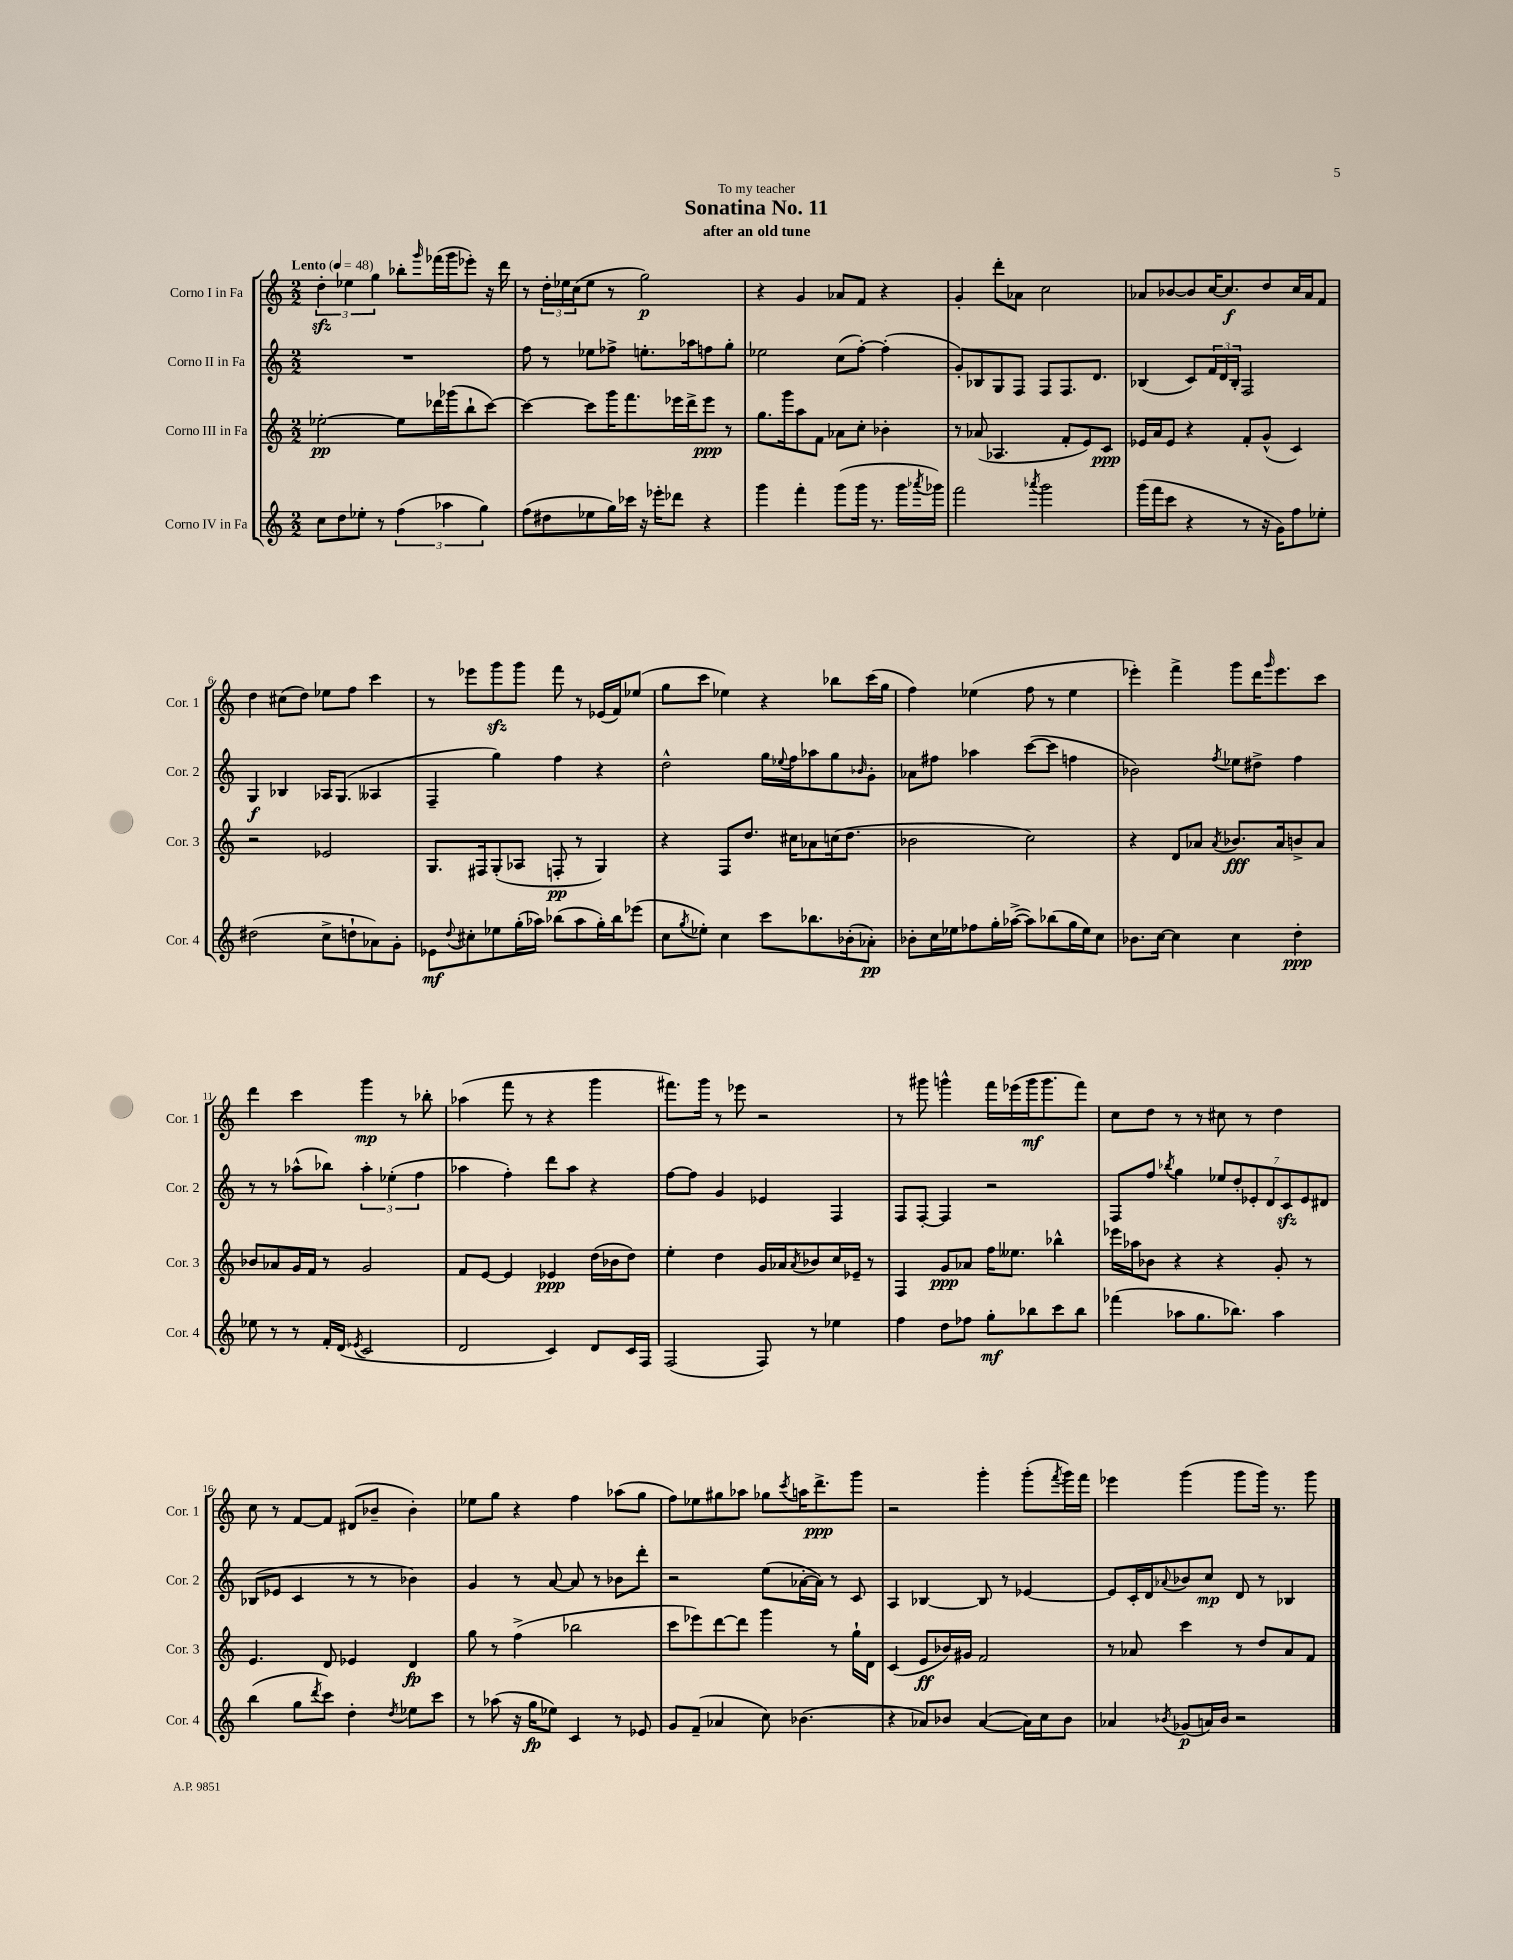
\header { title = "Sonatina No. 11" subtitle = "after an old tune" dedication = "To my teacher" }
<<
\new StaffGroup <<
\new Staff = "s0" \with { instrumentName = "Corno I in Fa" shortInstrumentName = "Cor. 1" } {
    \clef treble \key c \major \numericTimeSignature \time 2/2 \tempo "Lento" 4 = 48
    \tuplet 3/2 { d''4-.\sfz ees''4 g''4 } bes''8-. \grace { g'''16 } fes'''16( g'''16 ees'''8-.) r16 d'''16 |
    r8 \tuplet 3/2 { d''16-. ees''16 c''16( } ees''8 r8 g''2\p) |
    r4 g'4 aes'8 f'8 r4 |
    g'4-. d'''8-. aes'8 c''2 |
    aes'8 bes'8~ bes'8 c''16~ c''8.\f d''8 c''16 aes'16 f'8 |
    d''4 cis''8( d''8) ees''8 f''8 c'''4 |
    r8 ees'''8 g'''8\sfz g'''8 f'''8 r8 ees'16( f'16) ees''8( |
    g''8 c'''8 ees''4) r4 bes''8 c'''16( g''16 |
    f''4) ees''4( f''8 r8 ees''4 |
    ees'''4-.) f'''4-> g'''8 d'''16 \grace { g'''16 } ees'''8. c'''8 |
    d'''4 c'''4 g'''4\mp r8 bes''8-. |
    aes''4( f'''8 r8 r4 g'''4 |
    fis'''8.) g'''16 r8 ees'''8 r2 |
    r8 gis'''8 g'''4-^ f'''16 ees'''16( g'''16\mf g'''8. f'''8) |
    c''8 d''8 r8 r8 cis''8 r8 d''4 |
    c''8 r8 f'8~ f'8 dis'8( bes'8-- bes'4-.) |
    ees''8 g''8 r4 f''4 aes''8( g''8 |
    f''8) ees''8 gis''8 aes''8 ges''8 \acciaccatura { c'''8 } a''16 d'''8.->\ppp g'''8 |
    r2 g'''4-. g'''8-.( \acciaccatura { f'''8 } g'''16) f'''16 |
    ees'''4 g'''4( g'''8 g'''16) r8. g'''8 \bar "|." |
}
\new Staff = "s1" \with { instrumentName = "Corno II in Fa" shortInstrumentName = "Cor. 2" } {
    \clef treble \key c \major \numericTimeSignature \time 2/2
    R1 |
    f''8 r8 ees''8 fes''8-> e''8.-. aes''16 f''8 g''8-. |
    ees''2 c''8( f''8~-.) f''4-.( |
    g'8-.) bes8 g8 f8 f8 f8. d'8. |
    bes4( c'8) \tuplet 3/2 { f'16 d'16 bes16-. } f2 |
    g4\f bes4 aes16 g8.( aeses4 |
    f4-- g''4) f''4 r4 |
    d''2-^ g''16 \appoggiatura { ees''8 } f''16 aes''8 g''8 \grace { bes'16 } g'8-. |
    aes'8 fis''8 aes''4 c'''8~( c'''8 f''4 |
    bes'2) \acciaccatura { f''8 } ees''8 dis''8-> f''4 |
    r8 r8 aes''8-^( bes''8) \tuplet 3/2 { aes''4-. ees''4-.( f''4 } |
    aes''4 f''4-.) d'''8 aes''8 r4 |
    f''8~ f''8 g'4 ees'4 f4 |
    f8 f8~-. f4 r2 |
    f8 f''8 \acciaccatura { bes''8 } g''4 \tuplet 7/4 { ees''8 d''8-. ees'8-. d'8 c'8\sfz ees'8 dis'8 } |
    bes8( ees'8 c'4 r8 r8 bes'4) |
    g'4 r8 a'8~ a'8 r8 bes'8 d'''8-. |
    r2 e''8( aes'16~-. aes'16) r8 c'8 |
    a4 bes4~ bes8 r8 ees'4~ |
    ees'8 c'16-. d'16 \appoggiatura { aes'8 } bes'8 c''8\mp d'8 r8 bes4 \bar "|." |
}
\new Staff = "s2" \with { instrumentName = "Corno III in Fa" shortInstrumentName = "Cor. 3" } {
    \clef treble \key c \major \numericTimeSignature \time 2/2
    ees''2~-.\pp ees''8 des'''16 ges'''16( b''8-! c'''8~) |
    c'''4~ c'''8 g'''16 f'''8. ees'''16 d'''16-> ees'''8\ppp r8 |
    g''8. g'''16 a''8 f'8 aes'8 c''8-. bes'4-. |
    r8 aes'8( aes4. f'8-. e'8) c'8\ppp |
    ees'16 a'16 ees'8 r4 f'8-. g'8-^( c'4) |
    r2 ees'2 |
    g8. fis16 g8-.( aes8 f8-.\pp r8 g4) |
    r4 f8 d''8. cis''16 aes'8 c''16( d''8. |
    bes'2 c''2) |
    r4 d'8 aes'8 \acciaccatura { aes'8 } bes'8.\fff aes'16 b'8-> aes'8 |
    bes'8 aes'8 g'16 f'16 r8 g'2 |
    f'8 e'8~ e'4 ees'4\ppp d''16( bes'16 d''8) |
    e''4-. d''4 g'16 aes'16 \acciaccatura { aes'8 } bes'8 c''16 ees'16-- r8 |
    f4 g'8\ppp aes'8 f''16 eeses''8. bes''4-^ |
    ees'''16 aes''16 bes'8 r4 r4 g'8-. r8 |
    e'4. d'8 ees'4 d'4\fp |
    g''8 r8 f''4->( bes''2 |
    c'''8 ees'''8) d'''8~ d'''8 g'''4 r8 g''16-! d'16 |
    c'4( e'8\ff bes'16) gis'16 f'2 |
    r8 aes'8 c'''4 r8 d''8 aes'8 f'8 \bar "|." |
}
\new Staff = "s3" \with { instrumentName = "Corno IV in Fa" shortInstrumentName = "Cor. 4" } {
    \clef treble \key c \major \numericTimeSignature \time 2/2
    c''8 d''8 ees''8-. r8 \tuplet 3/2 { f''4( aes''4 g''4) } |
    f''8( dis''8 ees''8 g''16) ces'''16 r16 ees'''16-. des'''8 r4 |
    g'''4 f'''4-. g'''8( g'''16 r8. g'''16 \acciaccatura { aes'''8 } ges'''16) |
    f'''2 \acciaccatura { aes'''8 } g'''2 |
    g'''16( f'''16 c'''8 r4 r8 r16 g'16) f''8 ees''8-. |
    dis''2( c''8-> d''8-! aes'8) g'8-. |
    ees'8\mf \appoggiatura { d''8 } cis''8-. ees''8 g''16-.( aes''16) bes''8( aes''8 g''16-.) bes''16 ees'''8( |
    c''8 \acciaccatura { g''8 } ees''8-.) c''4 c'''8 bes''8. bes'16-.( aes'8-.\pp) |
    bes'8-. c''16 ees''16 fes''8 g''16-. aes''16~->( aes''8) bes''8( g''16 ees''16) c''8 |
    bes'8. c''16~ c''4 c''4 d''4-.\ppp |
    ees''8 r8 r8 f'16-. d'16( \acciaccatura { ees'8 } c'2 |
    d'2 c'4) d'8 c'16 f16 |
    f2( f8) r8 ees''4 |
    f''4 d''8 fes''8 g''8-.\mf bes''8 c'''8 bes''8 |
    fes'''4( aes''8 g''8. bes''8.) aes''4 |
    b''4( g''8 \acciaccatura { d'''8 } c'''8) d''4-. \acciaccatura { d''8 } ees''8 c'''8 |
    r8 aes''8( r16 g''16\fp ees''8) c'4 r8 ees'8 |
    g'8 f'8--( aes'4 c''8) bes'4.( |
    r4 aes'8) bes'8 aes'4~( aes'16) c''16 bes'8 |
    aes'4 \acciaccatura { bes'8 } ges'8\p( a'16) bes'16 r2 \bar "|." |
}
>>
>>
